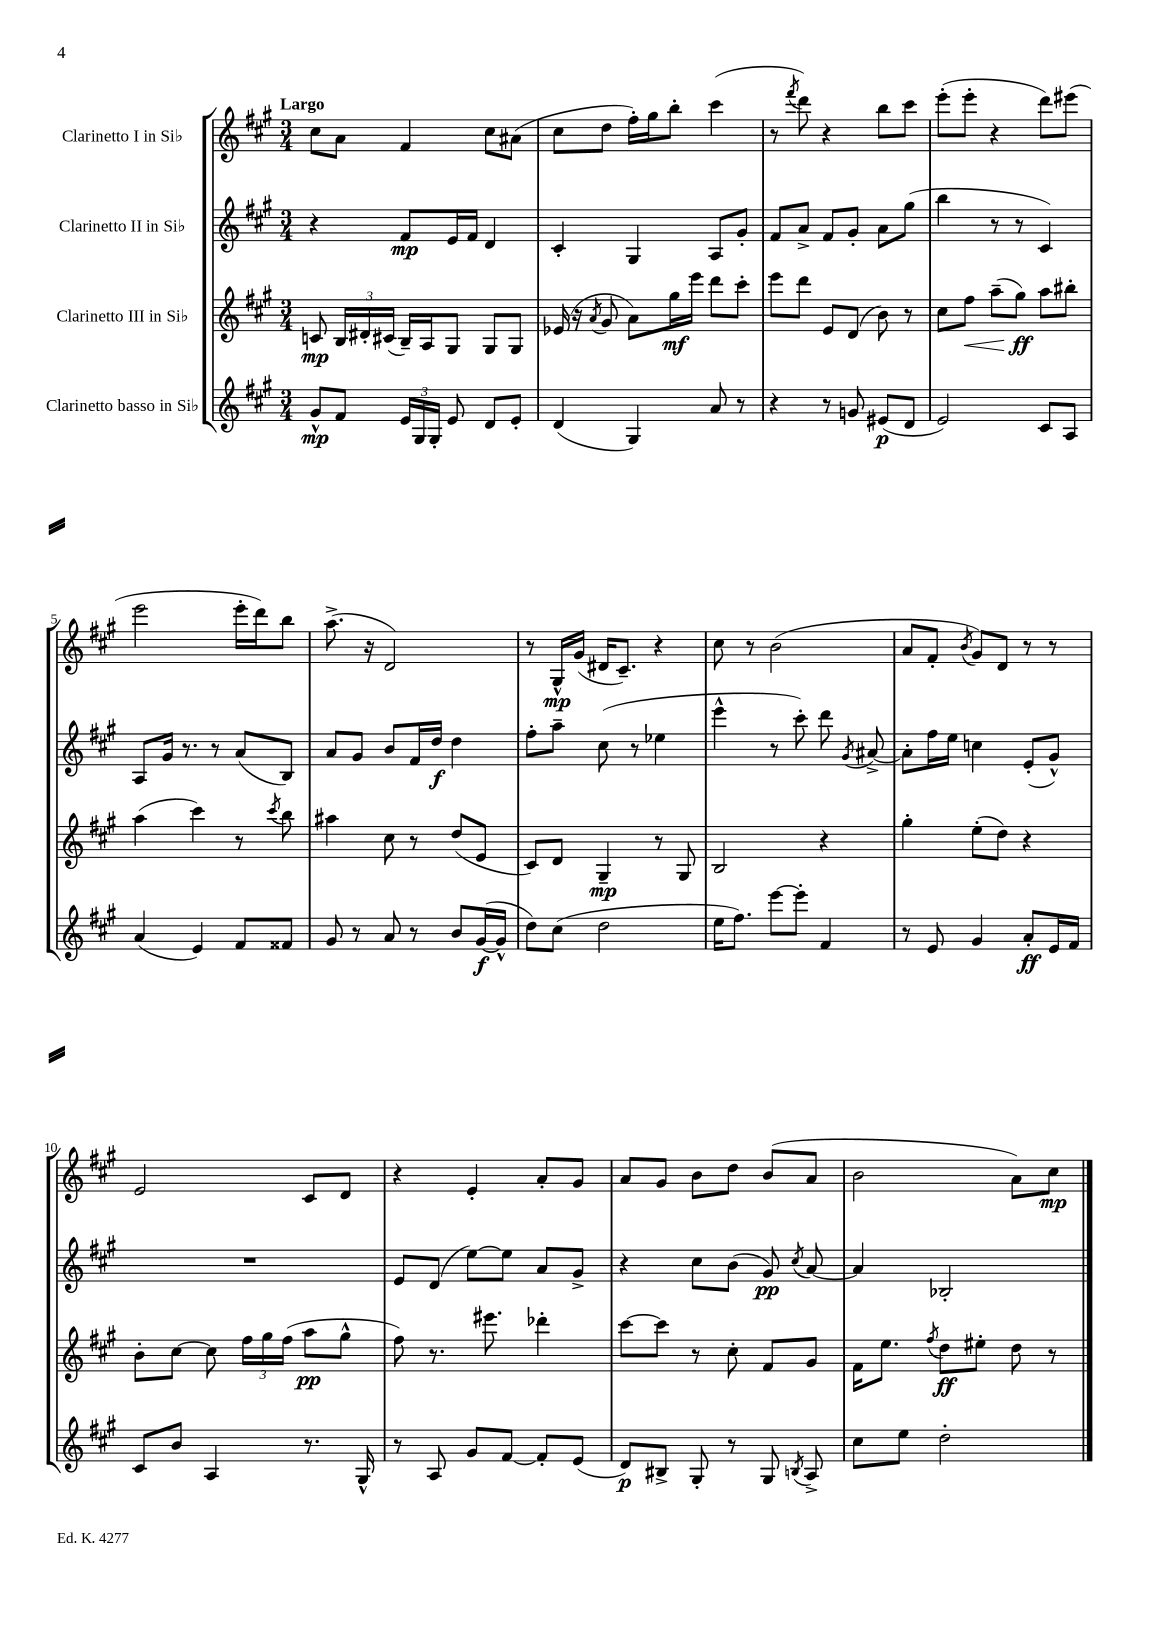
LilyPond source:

<<
\new StaffGroup <<
\new Staff = "s0" \with { instrumentName = "Clarinetto I in Sib" } {
    \clef treble \key a \major \numericTimeSignature \time 3/4 \tempo "Largo"
    \autoBeamOff cis''8[ a'8] fis'4 cis''8[ ais'8]( |
    cis''8[ d''8] fis''16[-.) gis''16 b''8]-. cis'''4( |
    r8 \acciaccatura { fis'''8 } d'''8) r4 b''8[ cis'''8] |
    e'''8[-.( e'''8]-. r4 d'''8[) eis'''8]( |
    e'''2 e'''16[-. d'''16) b''8] |
    a''8.->( r16 d'2) |
    r8 gis16[-^\mp gis'16]( dis'16[ cis'8.]--) r4 |
    cis''8 r8 b'2( |
    a'8[ fis'8]-. \acciaccatura { b'8 } gis'8[) d'8] r8 r8 |
    e'2 cis'8[ d'8] |
    r4 e'4-. a'8[-. gis'8] |
    a'8[ gis'8] b'8[ d''8] b'8[( a'8] |
    b'2 a'8[) cis''8]\mp \bar "|." |
}
\new Staff = "s1" \with { instrumentName = "Clarinetto II in Sib" } {
    \clef treble \key a \major \numericTimeSignature \time 3/4
    \autoBeamOff r4 fis'8[\mp e'16 fis'16] d'4 |
    cis'4-. gis4 a8[ gis'8]-. |
    fis'8[ a'8]-> fis'8[ gis'8]-. a'8[ gis''8]( |
    b''4 r8 r8 cis'4) |
    a8[ gis'16] r8. r8 a'8[( b8]) |
    a'8[ gis'8] b'8[ fis'16 d''16]\f d''4 |
    fis''8[-. a''8]-- cis''8( r8 ees''4 |
    e'''4-^ r8 cis'''8-.) d'''8 \acciaccatura { gis'8 } ais'8~-> |
    ais'8[-. fis''16 e''16] c''4 e'8[-.( gis'8]-^) |
    R2. |
    e'8[ d'8]( e''8[~) e''8] a'8[ gis'8]-> |
    r4 cis''8[ b'8]( gis'8\pp) \acciaccatura { cis''8 } a'8~ |
    a'4 bes2-. \bar "|." |
}
\new Staff = "s2" \with { instrumentName = "Clarinetto III in Sib" } {
    \clef treble \key a \major \numericTimeSignature \time 3/4
    \autoBeamOff c'8\mp \tuplet 3/2 { b16[ dis'16-. cis'16]( } b16[--) a16 gis8] gis8[ gis8] |
    ees'16( r16 \acciaccatura { a'8 } gis'8 a'8[) gis''16\mf e'''16] d'''8[ cis'''8]-. |
    e'''8[ d'''8] e'8[ d'8]( b'8) r8 |
    cis''8[ fis''8]\< a''8[--( gis''8]\ff\!) a''8[ bis''8]-. |
    a''4( cis'''4) r8 \acciaccatura { cis'''8 } b''8 |
    ais''4 cis''8 r8 d''8[( e'8] |
    cis'8[) d'8] gis4--\mp r8 gis8 |
    b2 r4 |
    gis''4-. e''8[-.( d''8]) r4 |
    b'8[-. cis''8]~ cis''8 \tuplet 3/2 { fis''16[ gis''16 fis''16]( } a''8[\pp gis''8]-^ |
    fis''8) r8. eis'''8. des'''4-. |
    cis'''8[~ cis'''8] r8 cis''8-. fis'8[ gis'8] |
    fis'16[ e''8.] \acciaccatura { fis''8 } d''8[\ff eis''8]-. d''8 r8 \bar "|." |
}
\new Staff = "s3" \with { instrumentName = "Clarinetto basso in Sib" } {
    \clef treble \key a \major \numericTimeSignature \time 3/4
    \autoBeamOff gis'8[-^\mp fis'8] \tuplet 3/2 { e'16[ gis16 gis16]-. } e'8 d'8[ e'8]-. |
    d'4( gis4) a'8 r8 |
    r4 r8 g'8 eis'8[\p( d'8] |
    e'2) cis'8[ a8] |
    a'4( e'4) fis'8[ fisis'8] |
    gis'8 r8 a'8 r8 b'8[ gis'16~\f( gis'16]-^ |
    d''8[) cis''8]( d''2 |
    e''16[ fis''8.]) e'''8[~ e'''8]-. fis'4 |
    r8 e'8 gis'4 a'8[-.\ff e'16 fis'16] |
    cis'8[ b'8] a4 r8. gis16-^ |
    r8 a8 gis'8[ fis'8]~ fis'8[-. e'8]( |
    d'8[\p) bis8]-> gis8-. r8 gis8 \acciaccatura { b8 } a8-> |
    cis''8[ e''8] d''2-. \bar "|." |
}
>>
>>
